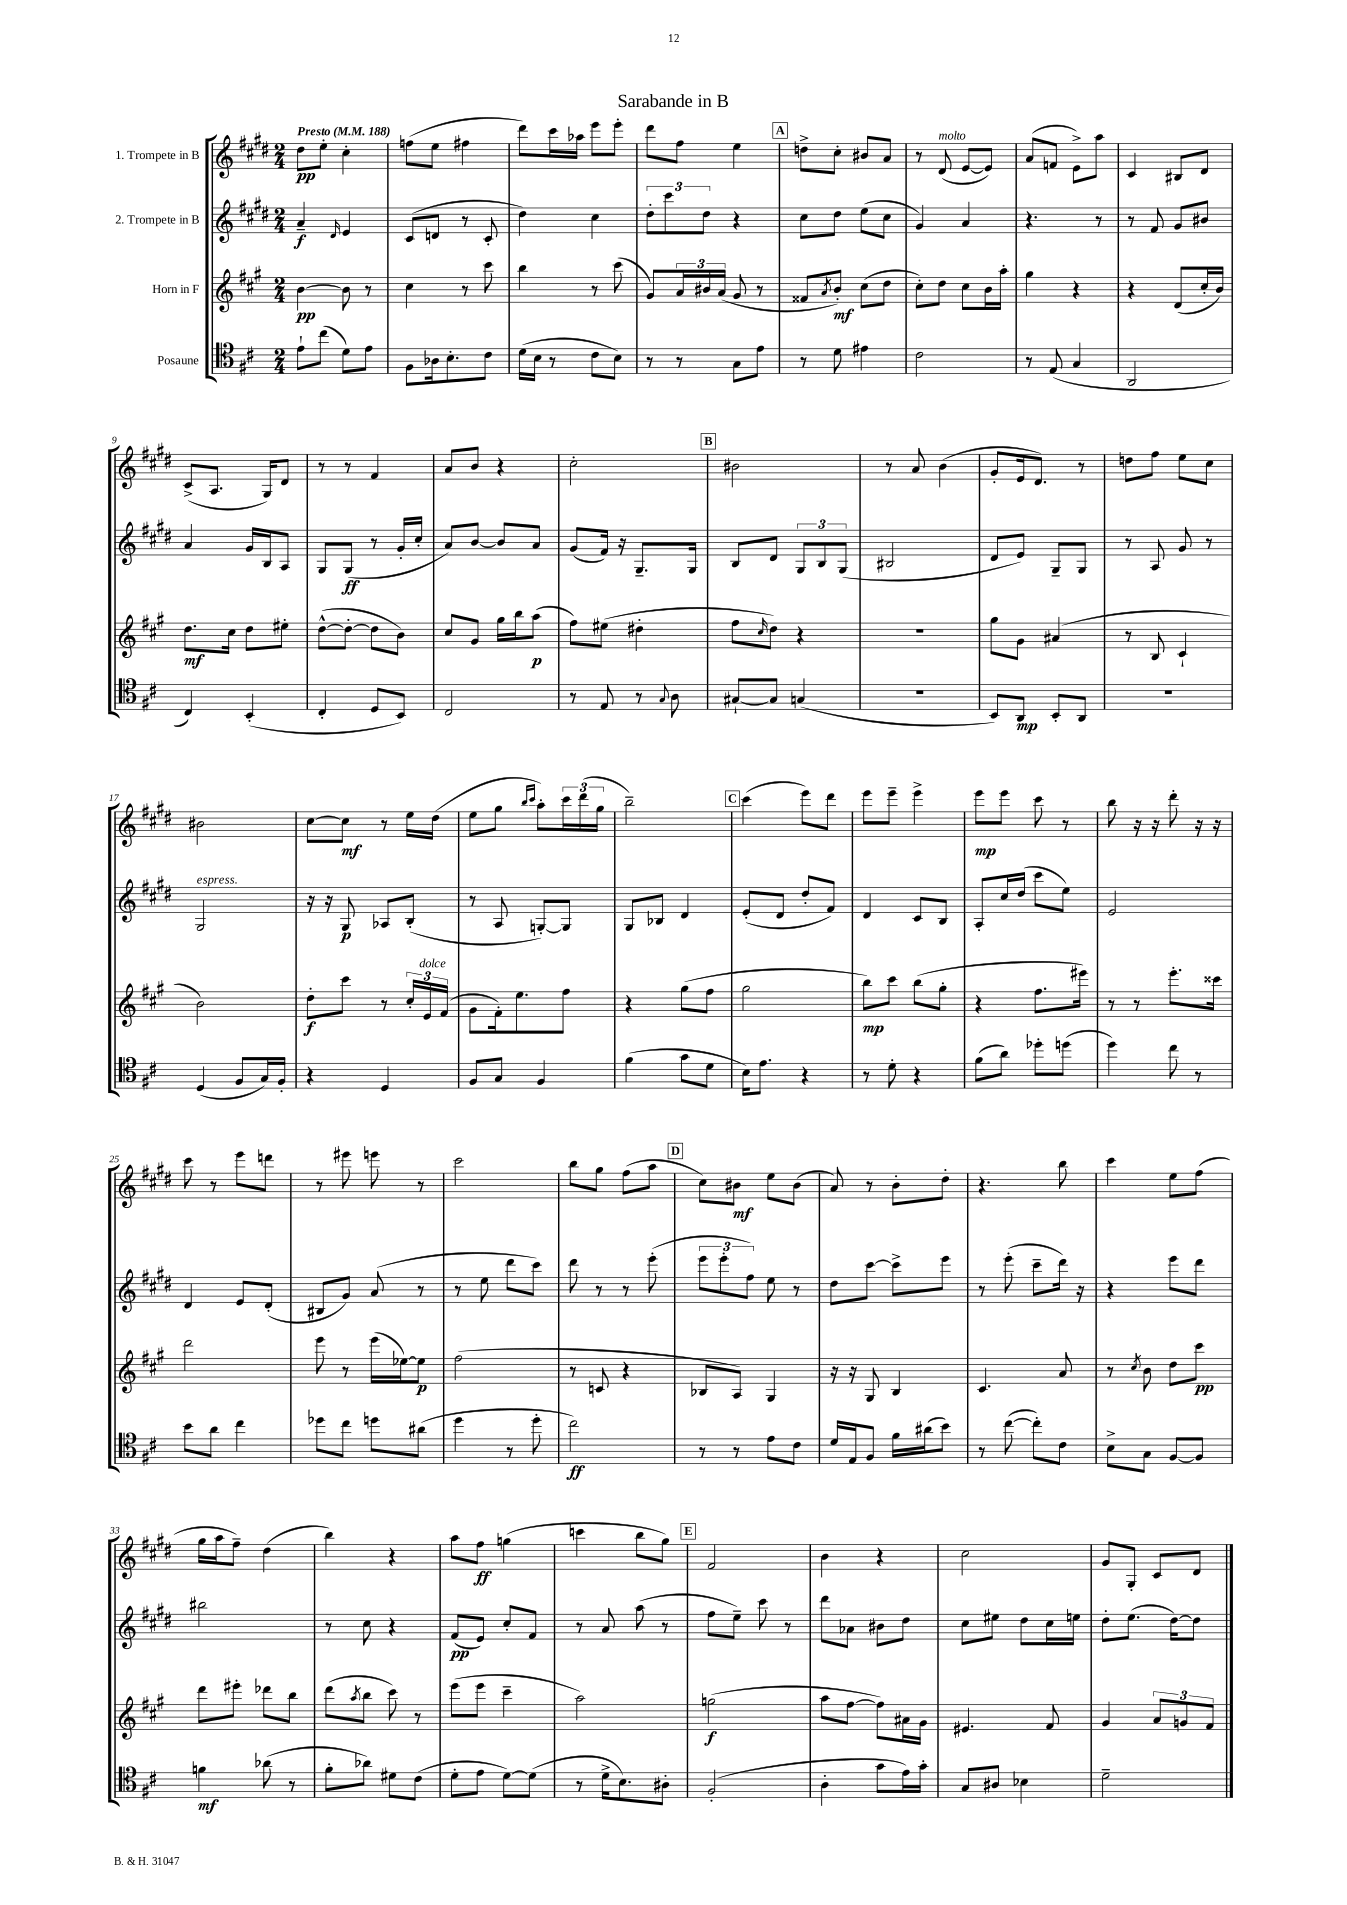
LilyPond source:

\header { title = "Sarabande in B" }
<<
\new StaffGroup <<
\new Staff = "s0" \with { instrumentName = "1. Trompete in B" } {
    \clef treble \key e \major \numericTimeSignature \time 2/4 \tempo "Presto" 4 = 188
    dis''8\pp e''8-. cis''4-. |
    f''8( e''8 fis''4 |
    dis'''8) cis'''16 aes''16 e'''8 e'''8-. |
    dis'''8 fis''8 e''4 |
    \mark \markup { \box "A" } d''8-> cis''8-. bis'8 a'8 |
    r8 dis'8^\markup { \italic "molto" }( e'8~ e'8) |
    a'8( f'8 e'8->) a''8 |
    cis'4 bis8 dis'8 |
    cis'8->( a8. gis16) dis'8 |
    r8 r8 fis'4 |
    a'8 b'8 r4 |
    cis''2-. |
    \mark \markup { \box "B" } bis'2 |
    r8 a'8 b'4( |
    gis'8-. e'16 dis'8.) r8 |
    d''8 fis''8 e''8 cis''8 |
    bis'2 |
    cis''8~ cis''8\mf r8 e''16 dis''16( |
    e''8 gis''8 \grace { b''16 cis'''16 } a''8-.) \tuplet 3/2 { cis'''16 dis'''16( gis''16 } |
    b''2--) |
    \mark \markup { \box "C" } cis'''4( e'''8) dis'''8 |
    e'''8 e'''8-- e'''4-> |
    e'''8\mp e'''8 cis'''8 r8 |
    b''8 r16 r16 dis'''8-. r16 r16 |
    cis'''8 r8 e'''8 d'''8 |
    r8 eis'''8 e'''8 r8 |
    cis'''2 |
    b''8 gis''8 fis''8( a''8 |
    \mark \markup { \box "D" } cis''8) bis'8\mf e''8 bis'8( |
    a'8) r8 b'8-. dis''8-. |
    r4. b''8 |
    cis'''4 e''8 fis''8( |
    gis''16 a''16 fis''8--) dis''4( |
    b''4) r4 |
    a''8 fis''8\ff g''4( |
    c'''4 b''8 gis''8) |
    \mark \markup { \box "E" } fis'2 |
    b'4 r4 |
    cis''2 |
    gis'8 gis8-. cis'8 dis'8 \bar "|." |
}
\new Staff = "s1" \with { instrumentName = "2. Trompete in B" } {
    \clef treble \key e \major \numericTimeSignature \time 2/4
    a'4--\f \grace { dis'16 } e'4 |
    cis'8( d'8 r8 cis'8-. |
    dis''4) cis''4 |
    \tuplet 3/2 { dis''8-. cis'''8 dis''8 } r4 |
    \mark \markup { \box "A" } cis''8 dis''8 e''8( cis''8 |
    gis'4) a'4 |
    r4. r8 |
    r8 fis'8 gis'8 bis'8 |
    a'4 gis'16 b16 a8 |
    gis8 gis8\ff( r8 gis'16-. cis''16-. |
    a'8) b'8~ b'8 a'8 |
    gis'8( fis'16) r16 gis8.-- gis16 |
    \mark \markup { \box "B" } b8 dis'8 \tuplet 3/2 { gis8 b8 gis8( } |
    bis2 |
    dis'8 e'8) gis8-- gis8 |
    r8 a8 gis'8 r8 |
    gis2^\markup { \italic "espress." } |
    r16 r16 gis8\p aes8 b8-.( |
    r8 a8 g8~-.) g8 |
    gis8 bes8 dis'4 |
    \mark \markup { \box "C" } e'8-.( dis'8 dis''8-. fis'8) |
    dis'4 cis'8 b8 |
    a8-. cis''16 dis''16( cis'''8 e''8) |
    e'2 |
    dis'4 e'8 dis'8-.( |
    bis8 gis'8) a'8( r8 |
    r8 e''8 dis'''8 cis'''8) |
    dis'''8 r8 r8 e'''8-.( |
    \mark \markup { \box "D" } \tuplet 3/2 { e'''8 e'''8-. fis''8) } e''8 r8 |
    dis''8 cis'''8~ cis'''8-> e'''8 |
    r8 e'''8-.( cis'''8-- dis'''16) r16 |
    r4 e'''8 dis'''8 |
    bis''2 |
    r8 cis''8 r4 |
    fis'8\pp( e'8) cis''8-. fis'8 |
    r8 a'8 a''8( r8 |
    \mark \markup { \box "E" } fis''8 e''8--) cis'''8 r8 |
    dis'''8 aes'8 bis'8 dis''8 |
    cis''8 eis''8 dis''8 cis''16 e''16 |
    dis''8-. e''8.( dis''16~) dis''8 \bar "|." |
}
\new Staff = "s2" \with { instrumentName = "Horn in F" } {
    \clef treble \key a \major \numericTimeSignature \time 2/4
    b'4~\pp b'8 r8 |
    cis''4 r8 cis'''8 |
    b''4 r8 cis'''8( |
    gis'8) \tuplet 3/2 { a'16 bis'16 a'16( } gis'8 r8 |
    \mark \markup { \box "A" } fisis'8 \acciaccatura { a'8 } b'8-.\mf) cis''8( d''8 |
    cis''8-.) d''8 cis''8 b'16 a''16-. |
    gis''4 r4 |
    r4 d'8( cis''16-. b'16) |
    d''8.\mf cis''16 d''8 eis''8-. |
    d''8~-^( d''8~-. d''8 b'8) |
    cis''8 gis'8 gis''16 b''16 a''8\p( |
    fis''8) eis''8( dis''4-. |
    \mark \markup { \box "B" } fis''8 \grace { cis''16 } d''8) r4 |
    R2 |
    gis''8 gis'8 ais'4( |
    r8 b8 cis'4-! |
    b'2) |
    d''8-.\f cis'''8 r8 \tuplet 3/2 { cis''16-. e'16^\markup { \italic "dolce" } fis'16( } |
    gis'8 fis'16-.) e''8. fis''8 |
    r4 gis''8( fis''8 |
    \mark \markup { \box "C" } gis''2 |
    b''8\mp) cis'''8 b''8( gis''8-. |
    r4 fis''8. eis'''16) |
    r8 r8 e'''8.-. cisis'''16 |
    d'''2 |
    e'''8 r8 e'''16( ees''16~) ees''8\p |
    fis''2( |
    r8 c'8 r4 |
    \mark \markup { \box "D" } bes8 a8) gis4 |
    r16 r16 gis8 b4 |
    cis'4. a'8 |
    r8 \acciaccatura { cis''8 } b'8 d''8 cis'''8\pp |
    d'''8 eis'''8-. des'''8 b''8 |
    d'''8( \acciaccatura { a''8 } b''8 cis'''8) r8 |
    e'''8( e'''8 cis'''4-- |
    a''2) |
    \mark \markup { \box "E" } g''2\f( |
    a''8 fis''8~ fis''8) ais'16 gis'16 |
    eis'4. fis'8 |
    gis'4 \tuplet 3/2 { a'8 g'8 fis'8 } \bar "|." |
}
\new Staff = "s3" \with { instrumentName = "Posaune" } {
    \clef tenor \key d \major \numericTimeSignature \time 2/4
    e'8-! cis''8( d'8) e'8 |
    fis8 aes16 b8.-. cis'8 |
    d'16( b16 r8 cis'8 b8) |
    r8 r8 g8 e'8 |
    \mark \markup { \box "A" } r8 d'8 eis'4 |
    cis'2 |
    r8 e8( g4 |
    a,2 |
    cis4) b,4-.( |
    cis4-. d8 b,8) |
    cis2 |
    r8 e8 r8 \appoggiatura { g8 } a8 |
    \mark \markup { \box "B" } gis8~-! gis8 g4( |
    R2 |
    b,8) a,8\mp b,8-. a,8 |
    R2 |
    d4( fis8 g16) fis16-. |
    r4 d4 |
    fis8 g8 fis4 |
    fis'4( g'8 d'8 |
    \mark \markup { \box "C" } b16) e'8. r4 |
    r8 d'8-. r4 |
    fis'8( a'8) des''8-. d''8( |
    d''4) cis''8 r8 |
    b'8 a'8 cis''4 |
    des''8 cis''8 d''8 ais'8( |
    d''4 r8 d''8-. |
    cis''2\ff) |
    \mark \markup { \box "D" } r8 r8 e'8 cis'8 |
    d'16 e16 fis8 fis'16 ais'16( b'8) |
    r8 cis''8~( cis''8-.) cis'8 |
    b8-> g8 fis8~ fis8 |
    f'4\mf aes'8( r8 |
    fis'8-. aes'8) dis'8 cis'8( |
    d'8-. e'8 d'8~) d'8( |
    r8 d'16-> b8.) ais8-. |
    \mark \markup { \box "E" } fis2-.( |
    a4-. g'8 e'16) g'16-. |
    g8 ais8 bes4 |
    d'2-- \bar "|." |
}
>>
>>
